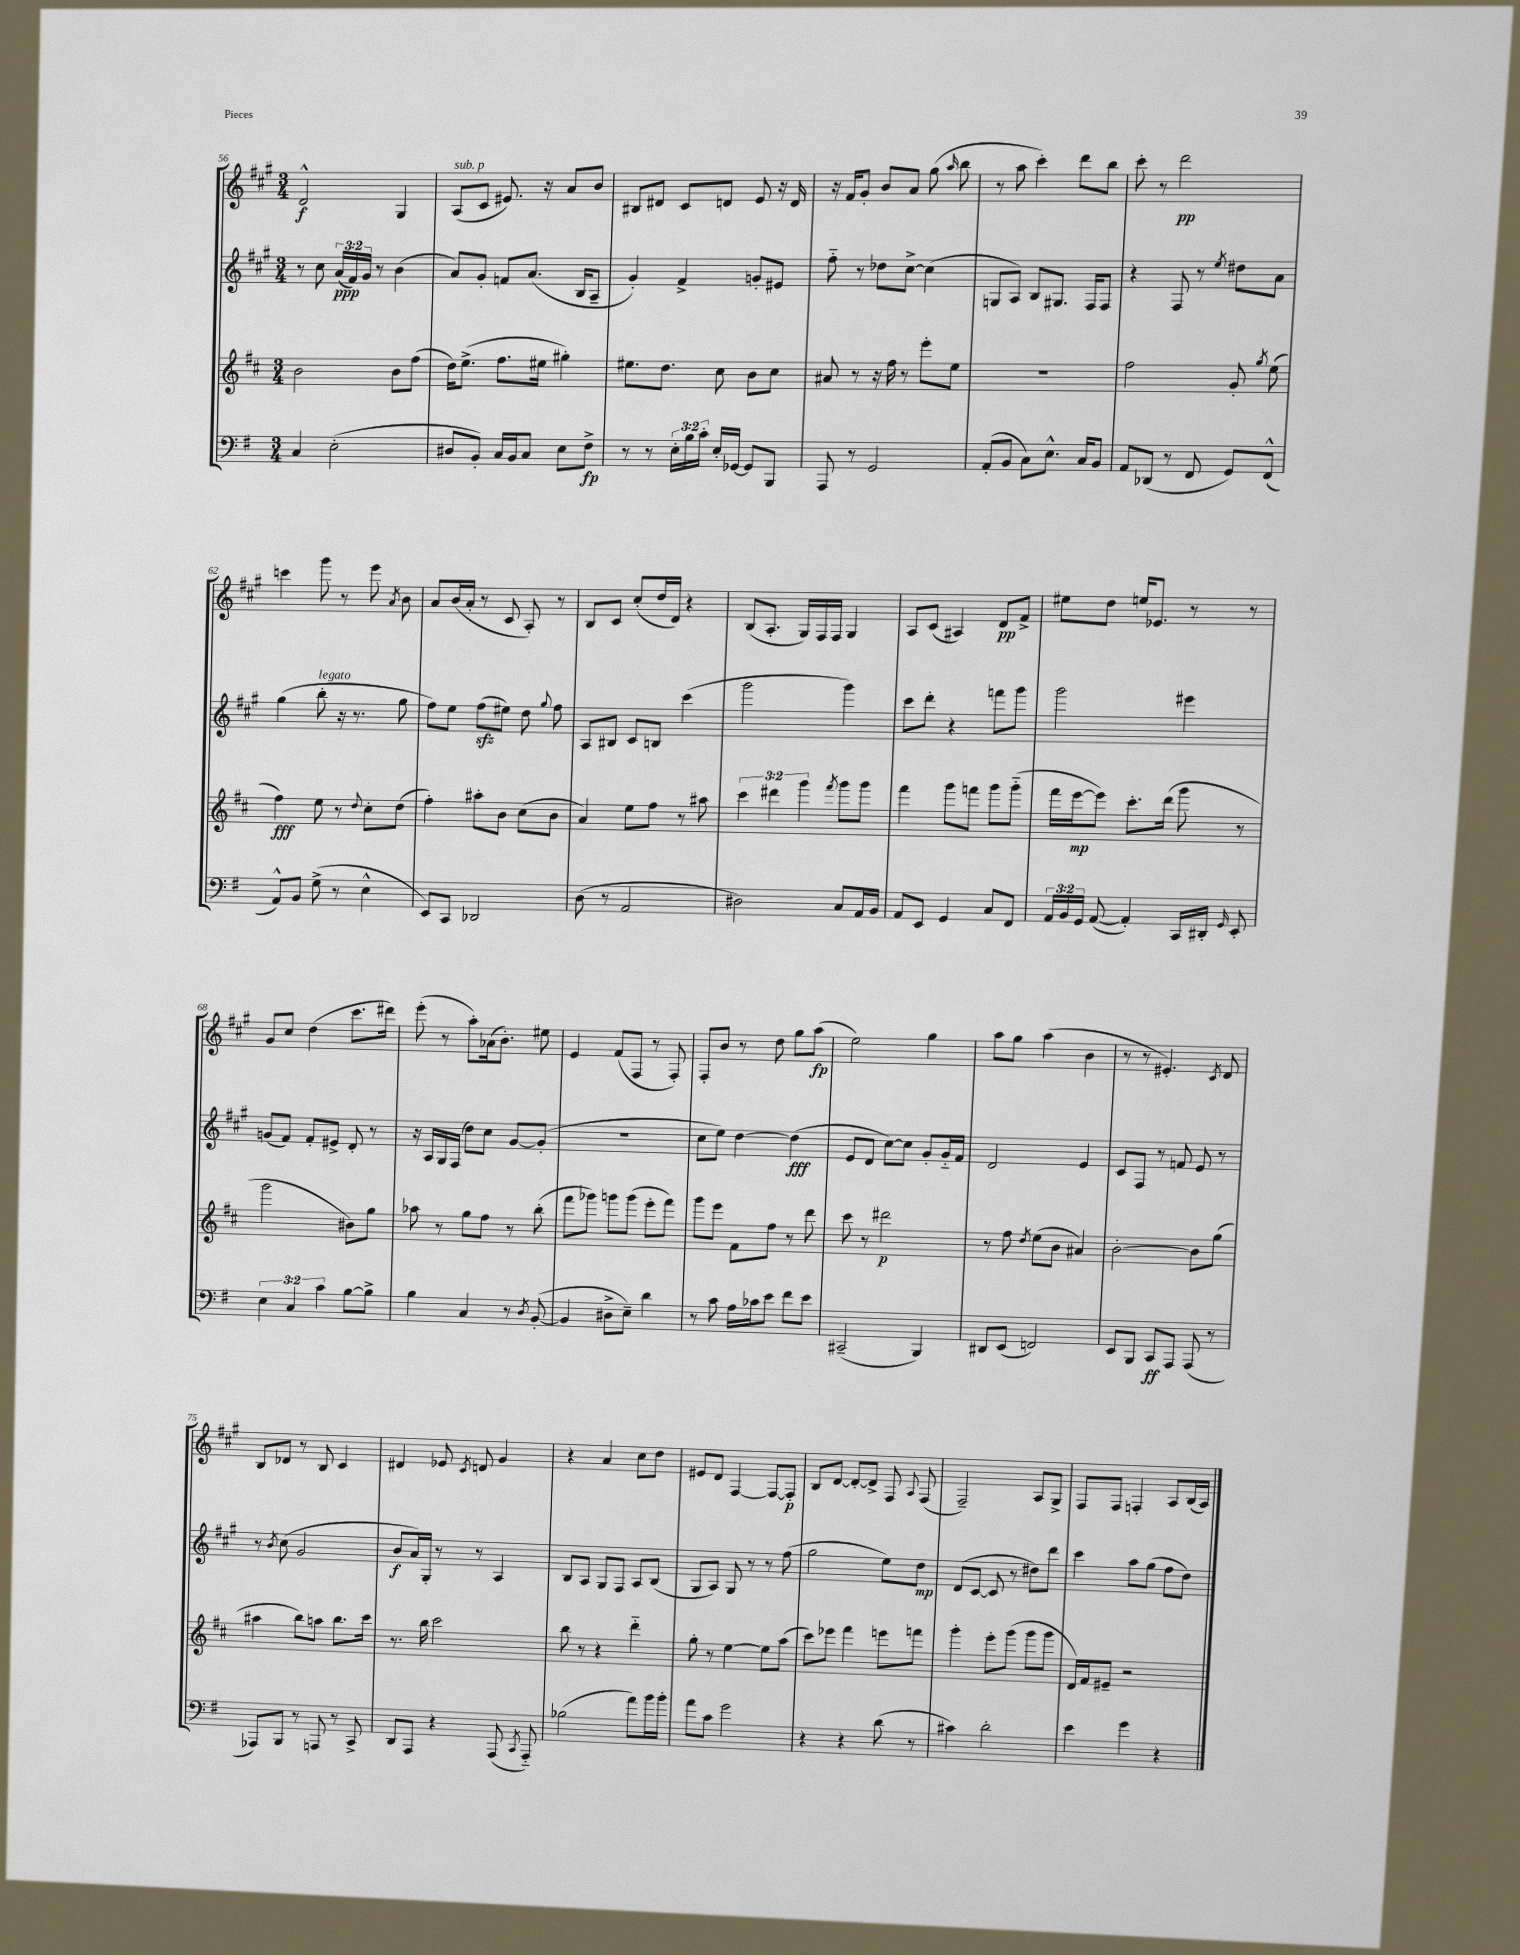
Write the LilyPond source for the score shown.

<<
\new StaffGroup <<
\new Staff = "s0" {
    \clef treble \key a \major \numericTimeSignature \time 3/4
    \autoBeamOff d'2-^\f gis4 |
    a8[^\markup { \italic "sub. p" }( cis'8] eis'8.) r16 a'8[ b'8] |
    bis8[ dis'8] cis'8[ d'8] e'8 r16 d'16 |
    r16 fis'16[ gis'8]-. b'8[ a'8] gis''8( \grace { a''16 } b''8 |
    r8 a''8 cis'''4-.) d'''8[ b''8] |
    cis'''8-. r8 d'''2\pp |
    c'''4 gis'''8 r8 e'''8 \acciaccatura { a'8 } b'8 |
    a'8[ b'16( a'16]-. r8 cis'8 a8-.) r8 |
    b8[ cis'8] cis''8[-.( d''16 d'16]) r4 |
    b8[( a8.]-. gis16[) fis16 fis16] gis4 |
    a8[ cis'8]( ais4) d'8[\pp fis'8]-> |
    eis''8[ d''8] e''16[ ees'8.] r8 r8 |
    gis'8[ cis''8] d''4( cis'''8.[ dis'''16]) |
    e'''8-.( r8 a''8[-.) aes'16( b'8.]-.) eis''8 |
    e'4 fis'8[( fis8] r8 fis8-.) |
    fis8[-. b'8] r8 d''8 gis''8[ a''8]\fp( |
    e''2) gis''4 |
    a''8[ gis''8] a''4( b'4 |
    r8 r8 eis'4.-.) \acciaccatura { cis'8 } d'8 |
    b8[ des'8] r8 b8 cis'4 |
    dis'4 ees'8 \acciaccatura { cis'8 } d'8 gis'4 |
    r4 a'4 cis''8[ d''8] |
    eis'8[ d'8] fis4~ fis8[~ fis8]-.\p |
    b8[ d'8]~ d'8[~-. d'8]-> fis8 \appoggiatura { a8 } fis8( |
    fis2--) a8[ gis8]-> |
    fis8[ fis8] f4-. a8[ b16( a16]) \bar "|." |
}
\new Staff = "s1" {
    \clef treble \key a \major \numericTimeSignature \time 3/4 \override Staff.TupletNumber.text = #tuplet-number::calc-fraction-text
    \autoBeamOff r8 cis''8 \tuplet 3/2 { a'16[\ppp( fis'16) gis'16] } r8 b'4( |
    a'8[) gis'8]-. f'8[ a'8.]( b16[ a8]-- |
    gis'4-.) fis'4-> g'8[-. eis'8] |
    fis''8-_ r8 des''8[ cis''8]~-> cis''4( |
    g8[ a8]) b8[ gis8.] fis16[ fis8] |
    r4 fis8 r8 \acciaccatura { e''8 } dis''8[ a'8] |
    gis''4( b''8-.^\markup { \italic "legato" } r16 r8. gis''8 |
    fis''8[) e''8] fis''8[\sfz( eis''8]) d''8 \appoggiatura { gis''8 } fis''8 |
    a8[ bis8] cis'8[ b8] cis'''4( |
    gis'''2 gis'''4) |
    cis'''8[ d'''8]-. r4 f'''8[ gis'''8] |
    gis'''2 eis'''4 |
    g'8[( fis'8]) fis'8[-. eis'8]-> d'8-. r8 |
    r16 a16[ gis16 fis16]( d''8[) cis''8] gis'8[~ gis'8]-.( |
    R2. |
    cis''8[ e''8]) d''4~ d''4\fff( |
    e'8[ d'8] cis''8[~) cis''8] gis'8[-. gis'16-_ fis'16] |
    d'2 e'4 |
    cis'8[ fis8] r8 f'8 e'8 r8 |
    r8 \acciaccatura { b'8 } cis''8( gis'2 |
    b'8[\f a'16) gis16]-. r8 r8 a4 |
    b8[ a8] gis8[ fis8] a8[ b8]( |
    gis8[ a8]) gis8 r8 r8 fis''8( |
    gis''2 e''8[) d''8]\mp |
    d'8[( cis'8]~ cis'8 r8 dis''8[) d'''8] |
    cis'''4 a''8[ gis''8]( fis''8[ d''8]) \bar "|." |
}
\new Staff = "s2" {
    \clef treble \key d \major \numericTimeSignature \time 3/4 \override Staff.TupletNumber.text = #tuplet-number::calc-fraction-text
    \autoBeamOff b'2 b'8[ fis''8]( |
    d''16[) e''8.]->( fis''8.[ eis''16] gis''4-.) |
    eis''8.[ d''8.] cis''8 b'8[ cis''8] |
    ais'8 r8 r16 fis''16 r8 e'''8[-. e''8] |
    R2. |
    fis''2 g'8-. \acciaccatura { g''8 } e''8( |
    fis''4\fff) e''8 r8 \appoggiatura { d''8 } cis''8[-. d''8]( |
    fis''4-.) ais''8[-. b'8] cis''8[( b'8] |
    a'4) e''8[ fis''8] r8 ais''8 |
    \tuplet 3/2 { cis'''4 dis'''4 g'''4 } \acciaccatura { fis'''8 } g'''8[ g'''8] |
    fis'''4 g'''8[ f'''8] g'''8[ g'''8]-_( |
    fis'''16[ e'''16~\mp e'''8]) cis'''8.[-. d'''16]( g'''8 r8 |
    g'''2 bis'8[) g''8] |
    aes''8 r8 g''8[ fis''8] r8 b''8-.( |
    fis'''8[ ges'''8]) g'''8[ g'''8]( e'''8[-. fis'''8]) |
    g'''8[ e'''8] fis'8[ fis''8] r8 d'''8 |
    cis'''8 r8 dis'''2\p |
    r8 fis''8 \acciaccatura { d''8 } e''8[( b'8] ais'4) |
    b'2~-. b'8[ g''8]( |
    ais''4 b''8[) a''8] b''8.[ cis'''16] |
    r8. b''16 cis'''2 |
    b''8 r8 r4 d'''4-_ |
    g''8-. r8 e''4~ e''8[ a''8]( |
    cis'''8[) ees'''8] fis'''4 e'''8[ f'''8] |
    g'''4-. e'''8[-. g'''8]( g'''8[ g'''8] |
    d'16[) fis'16 eis'8]-- r2 \bar "|." |
}
\new Staff = "s3" {
    \clef bass \key g \major \numericTimeSignature \time 3/4 \override Staff.TupletNumber.text = #tuplet-number::calc-fraction-text
    \autoBeamOff c4 e2-.( |
    dis8[ b,8]-.) c16[ b,16 c8] e8[ fis8]->\fp |
    r8 r8 \tuplet 3/2 { e16[-. b16 c'16]-. } e16[-. ges,16]~ ges,8[ b,,8] |
    a,,8 r8 g,2 |
    a,8[-.( b,8] c8[) e8.]-^ c16[ b,8] |
    a,8[ des,8]( r8 fis,8 g,8[) fis,8]-^( |
    a,8[-^) b,8] g8->( r8 e4-^ |
    e,8[) c,8] des,2 |
    d8( r8 a,2 |
    dis2) c8[ a,16 b,16] |
    a,8[ e,8] g,4 c8[ fis,8] |
    \tuplet 3/2 { a,16[ b,16 g,16] } a,8~( a,4-.) c,16[ dis,16]-. \grace { g,16 } e,8-. |
    \tuplet 3/2 { e4 c4 c'4 } b8[~ b8]-> |
    b4 c4 r8 \acciaccatura { d8 } b,8~-.( |
    b,4 dis8[-> e8]--) d'4 |
    r8 c'8 a16[ ces'16 e'8] fis'8[ e'8] |
    cis,2--( b,,4) |
    dis,8[ e,8]( f,2) |
    e,8[ b,,8] c,8[\ff a,,8] a,,8( r8 |
    aes,,8[) b,,8] r8 a,,8 r8 c,8-> |
    d,8[ a,,8] r4 a,,8( \acciaccatura { c,8 } a,,8-_) |
    bes2( a'8[) b'16 b'16]-. |
    a'8[ c'8] g'2 |
    r4 r4 d'8( r8 |
    cis'4) d'2-. |
    e'4 g'4 r4 \bar "|." |
}
>>
>>
\layout { \context { \Score currentBarNumber = #56 } }
